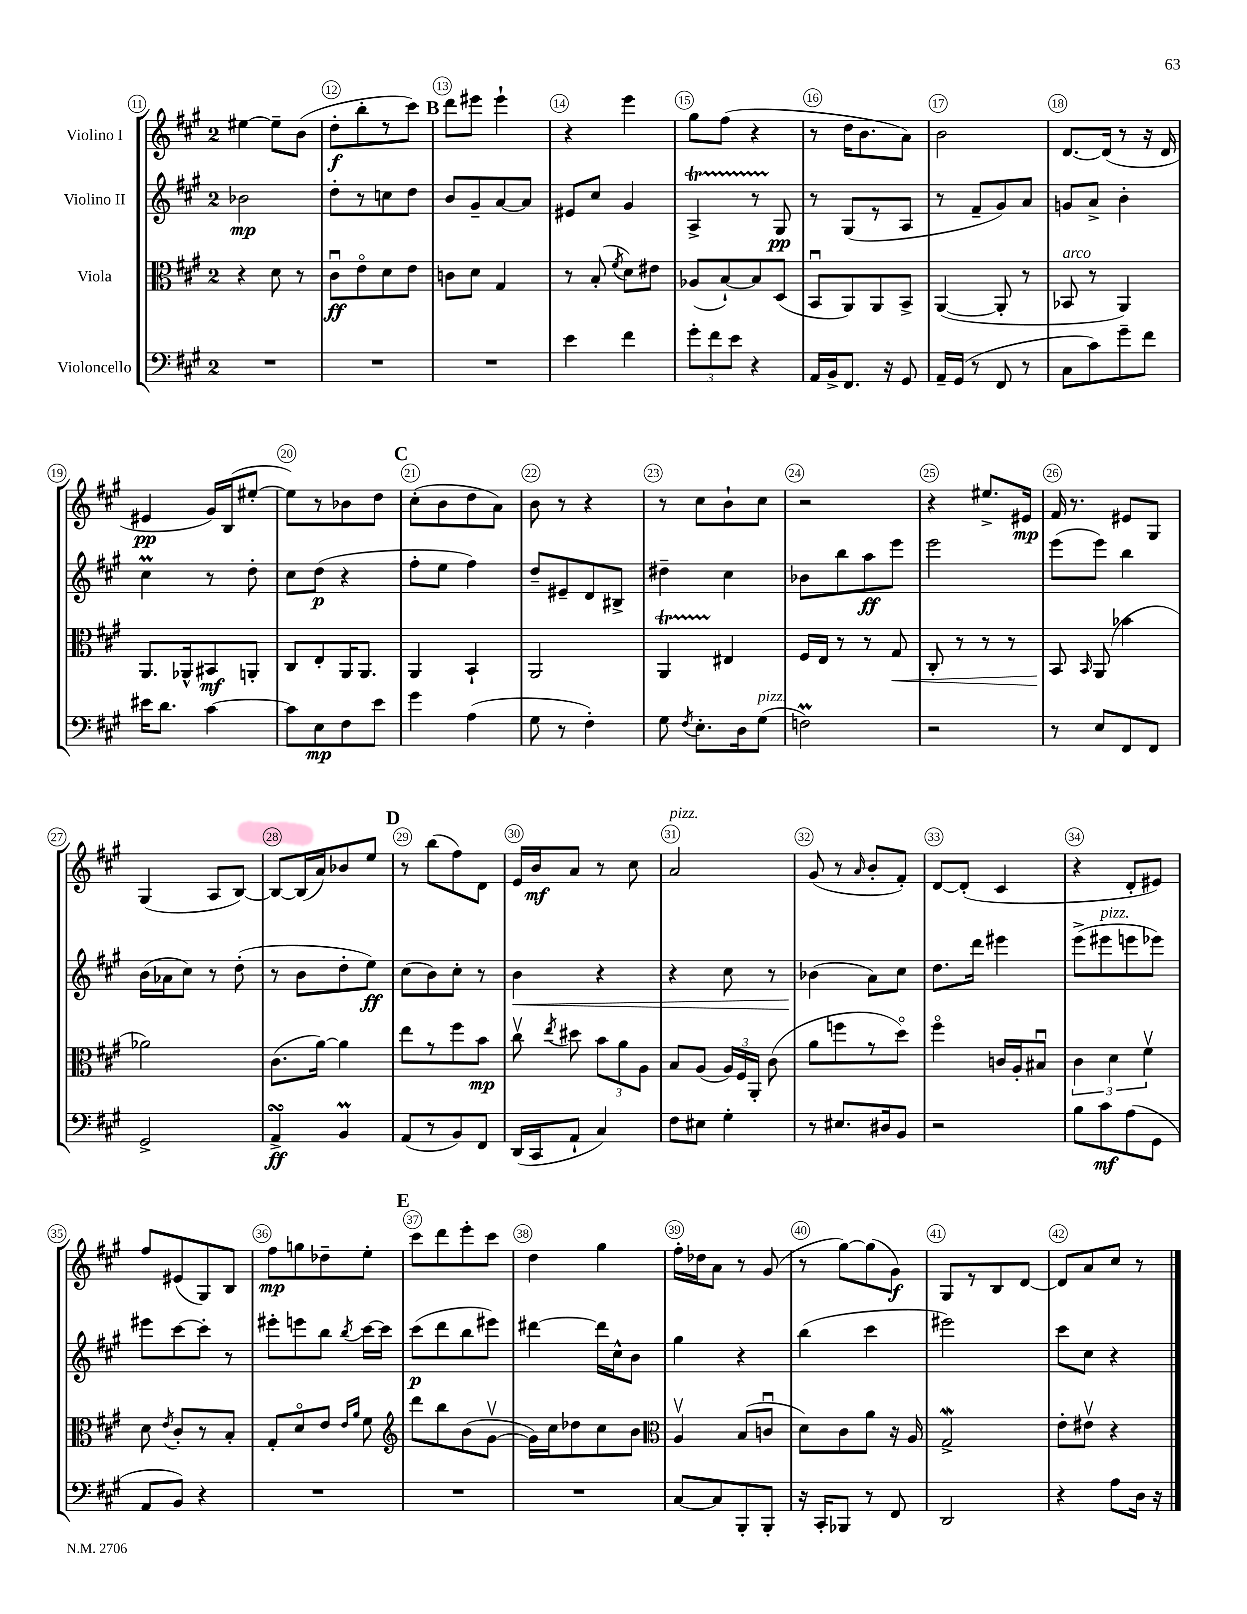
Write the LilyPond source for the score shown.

<<
\new StaffGroup <<
\new Staff = "s0" \with { instrumentName = "Violino I" } {
    \clef treble \key a \major \once \override Staff.TimeSignature.style = #'single-digit \time 2/4
    \autoBeamOff eis''4~ eis''8[-- b'8]( |
    d''8[-.\f b''8-. r8 cis'''8]) |
    \mark \markup { \bold "B" } d'''8[ eis'''8] eis'''4-! |
    r4 e'''4 |
    gis''8[ fis''8]( r4 |
    r8 d''16[ b'8. a'8]) |
    b'2 |
    d'8.[~ d'16]( r8 r16 d'16 |
    eis'4\pp gis'16[) b16( eis''8]~-. |
    eis''8[) r8 bes'8 d''8] |
    \mark \markup { \bold "C" } cis''8[-.( b'8 d''8 a'8]) |
    b'8 r8 r4 |
    r8 cis''8[ b'8-! cis''8] |
    r2 |
    r4 eis''8.[-> eis'16]\mp |
    fis'16 r8. eis'8[ gis8] |
    gis4( a8[ b8]~) |
    b8[~ b16( a'16) bes'8 e''8] |
    \mark \markup { \bold "D" } r8 b''8[( fis''8) d'8] |
    e'16[ b'16\mf a'8] r8 cis''8 |
    a'2^\markup { \italic "pizz." } |
    gis'8( r8 \grace { a'16 } b'8[-. fis'8]-.) |
    d'8[~ d'8]-.( cis'4 |
    r4 d'8[-. eis'8]) |
    fis''8[ eis'8( gis8) b8] |
    fis''8[\mp g''8 des''8-- e''8]-. |
    \mark \markup { \bold "E" } cis'''8[ d'''8 e'''8-. cis'''8] |
    d''4 gis''4 |
    fis''16[-. des''16 a'8] r8 gis'8( |
    r8 gis''8[~) gis''8( gis'8]\f) |
    gis8[ r8 b8 d'8]~ |
    d'8[ a'8 cis''8] r8 \bar "|." |
}
\new Staff = "s1" \with { instrumentName = "Violino II" } {
    \clef treble \key a \major \once \override Staff.TimeSignature.style = #'single-digit \time 2/4
    \autoBeamOff bes'2\mp |
    d''8[-. r8 c''8 d''8] |
    \mark \markup { \bold "B" } b'8[ gis'8-- a'8~ a'8] |
    eis'8[ cis''8] gis'4 |
    a4->\startTrillSpan r8 gis8\stopTrillSpan\pp |
    r8 gis8[( r8 a8] |
    r8 fis'8[-- gis'8) a'8] |
    g'8[ a'8]-> b'4-. |
    cis''4\prall r8 d''8-. |
    cis''8[ d''8]\p( r4 |
    \mark \markup { \bold "C" } fis''8[-. e''8] fis''4) |
    d''8[-- eis'8-- d'8 bis8]-> |
    dis''4-- cis''4 |
    bes'8[ b''8 a''8\ff e'''8] |
    e'''2 |
    e'''8[( e'''8]) b''4 |
    b'16[( aes'16 cis''8]) r8 d''8-.( |
    r8 b'8[ d''8-. e''8]\ff) |
    \mark \markup { \bold "D" } cis''8[( b'8) cis''8]-. r8 |
    b'4\< r4 |
    r4 cis''8 r8 |
    bes'4\!( a'8[) cis''8] |
    d''8.[ d'''16] eis'''4 |
    e'''8[->( eis'''8^\markup { \italic "pizz." } e'''8 ees'''8]) |
    eis'''8[ cis'''8~ cis'''8]-. r8 |
    eis'''8[-. e'''8 b''8] \acciaccatura { b''8 } cis'''16[~ cis'''16] |
    \mark \markup { \bold "E" } cis'''8[\p( d'''8 b''8 eis'''8]) |
    dis'''4~ dis'''16[ cis''16-^ b'8] |
    gis''4 r4 |
    b''4( cis'''4 |
    eis'''2) |
    cis'''8[ cis''8] r4 \bar "|." |
}
\new Staff = "s2" \with { instrumentName = "Viola" } {
    \clef alto \key a \major \once \override Staff.TimeSignature.style = #'single-digit \time 2/4
    \autoBeamOff r4 d'8 r8 |
    cis'8[\downbow\ff e'8\flageolet d'8 e'8] |
    \mark \markup { \bold "B" } c'8[ d'8] gis4 |
    r8 b8-.( \acciaccatura { fis'8 } d'8[) eis'8] |
    aes8[( b8~-!) b8 d8]( |
    b,8[\downbow a,8) a,8 b,8]-> |
    a,4~( a,8-. r8 |
    bes,8^\markup { \italic "arco" } r8 a,4) |
    a,8.[ aes,16-^ bis,8\mf a,8]-. |
    cis8[ e8-. a,16 a,8.] |
    \mark \markup { \bold "C" } a,4 b,4-! |
    a,2 |
    a,4\startTrillSpan eis4\stopTrillSpan |
    fis16[ e16] r8 r8 gis8\< |
    cis8-. r8 r8 r8 |
    b,8\! \grace { b,16 } a,8( bes'4 |
    aes'2) |
    cis'8.[( a'16]~) a'4 |
    \mark \markup { \bold "D" } e''8[ r8 fis''8 b'8]\mp |
    cis''8\upbow \acciaccatura { e''8 } dis''8 \tuplet 3/2 { b'8[ a'8 a8] } |
    b8[ a8]( \tuplet 3/2 { a16[) fis16 a,16]-. } cis'8( |
    a'8[ f''8 r8 d''8]\flageolet) |
    fis''4\flageolet c'16[ a16-. bis8]\downbow |
    \tuplet 3/2 { cis'4 d'4 fis'4\upbow } |
    d'8 \acciaccatura { e'8 } cis'8[-. r8 b8]-. |
    gis8[-. d'8\flageolet e'8] \grace { e'16[ a'16] } fis'8 |
    \mark \markup { \bold "E" } \clef treble d'''8[ b''8 b'8( gis'8]~\upbow |
    gis'16[) cis''16 des''8 cis''8 b'8] |
    \clef alto a4\upbow b8[( c'8]\downbow |
    d'8[) cis'8 a'8] r16 a16 |
    gis2->\mordent |
    e'8[-. eis'8]\upbow r4 \bar "|." |
}
\new Staff = "s3" \with { instrumentName = "Violoncello" } {
    \clef bass \key a \major \once \override Staff.TimeSignature.style = #'single-digit \time 2/4
    \autoBeamOff R2 |
    R2 |
    \mark \markup { \bold "B" } R2 |
    e'4 fis'4 |
    \tuplet 3/2 { gis'8[-. fis'8 e'8] } r4 |
    a,16[ b,16-> fis,8.] r16 gis,8 |
    a,16[-- gis,16]( r8 fis,8 r8 |
    cis8[ cis'8) gis'8-- fis'8] |
    eis'16[ d'8.] cis'4~ |
    cis'8[ e8\mp fis8 e'8] |
    \mark \markup { \bold "C" } gis'4 a4( |
    gis8 r8 fis4-.) |
    gis8 \acciaccatura { fis8 } e8.[-. d16 gis8]^\markup { \italic "pizz." }( |
    f2\prall) |
    r2 |
    r8 e8[ fis,8 fis,8] |
    gis,2-> |
    a,4->\turn\ff b,4\prall |
    \mark \markup { \bold "D" } a,8[( r8 b,8) fis,8] |
    d,16[( cis,16 a,8]-! cis4) |
    fis8[ eis8] gis4-. |
    r8 eis8.[ dis16 b,8] |
    r2 |
    b8[ cis'8\mf a8( gis,8] |
    a,8[ b,8]) r4 |
    R2 |
    \mark \markup { \bold "E" } R2 |
    R2 |
    cis8[~ cis8 b,,8-. b,,8]-. |
    r16 cis,16[-. bes,,8] r8 fis,8 |
    d,2 |
    r4 a8[ d16] r16 \bar "|." |
}
>>
>>
\layout { \context { \Score currentBarNumber = #11 \override BarNumber.break-visibility = ##(#f #t #t) barNumberVisibility = #all-bar-numbers-visible \override BarNumber.stencil = #(make-stencil-circler 0.1 0.3 ly:text-interface::print) } }
